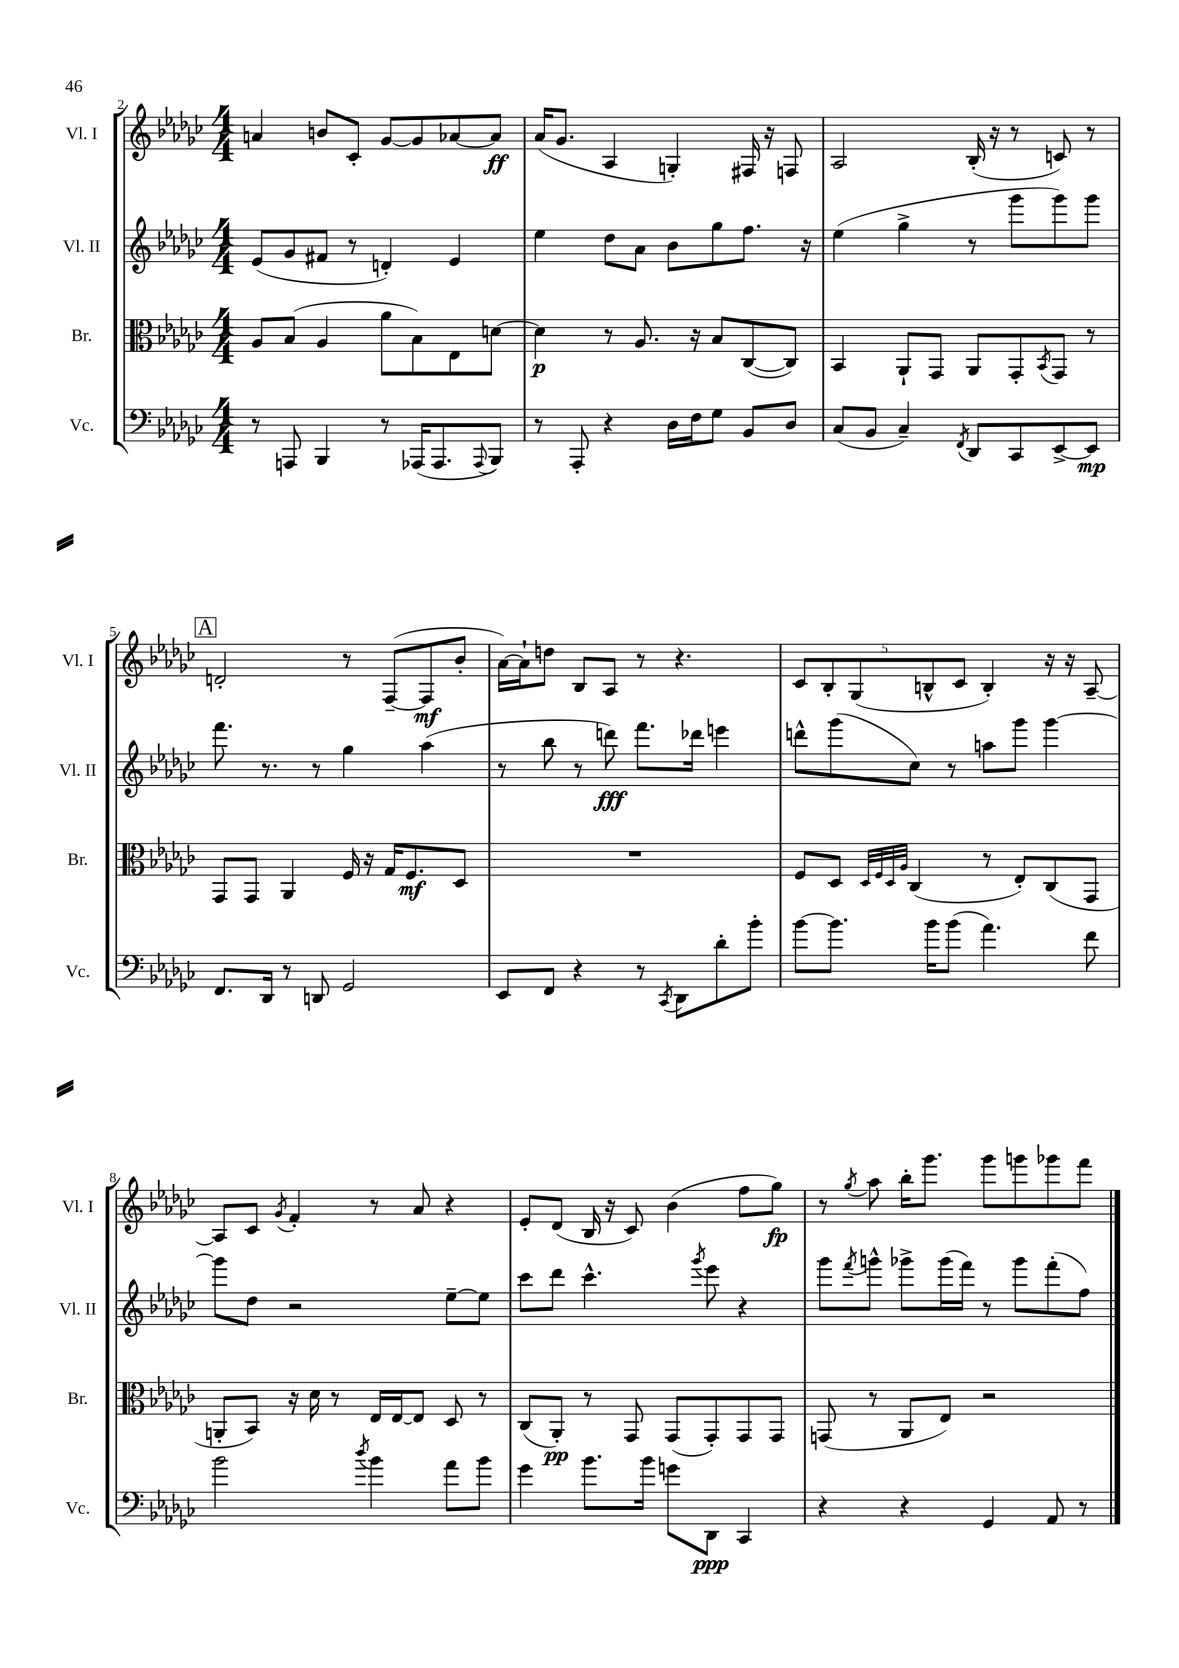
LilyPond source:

<<
\new StaffGroup <<
\new Staff = "s0" \with { instrumentName = "Vl. I" shortInstrumentName = "Vl. I" } {
    \clef treble \key ges \major \numericTimeSignature \time 4/4
    a'4 b'8 ces'8-. ges'8~ ges'8 aes'8~ aes'8\ff |
    aes'16( ges'8. aes4 g4-.) fis16 r16 f8 |
    aes2 bes16-.( r16 r8 c'8) r8 |
    \mark \markup { \box "A" } d'2-. r8 f8~--( f8\mf bes'8-. |
    aes'16~) aes'16-! d''8 bes8 aes8 r8 r4. |
    \tuplet 5/4 { ces'8 bes8-. ges8( b8-^ ces'8 } b4-.) r16 r16 aes8~-- |
    aes8 ces'8 \acciaccatura { ges'8 } f'4-. r8 aes'8 r4 |
    ees'8-. des'8( bes16 r16 ces'8) bes'4( f''8 ges''8\fp) |
    r8 \acciaccatura { ges''8 } aes''8 bes''16-. ges'''8. ges'''8 g'''8 ges'''8 f'''8 \bar "|." |
}
\new Staff = "s1" \with { instrumentName = "Vl. II" shortInstrumentName = "Vl. II" } {
    \clef treble \key ges \major \numericTimeSignature \time 4/4
    ees'8( ges'8 fis'8 r8 d'4-.) ees'4 |
    ees''4 des''8 aes'8 bes'8 ges''8 f''8. r16 |
    ees''4( ges''4-> r8 ges'''8 ges'''8) ges'''8 |
    \mark \markup { \box "A" } f'''8. r8. r8 ges''4 aes''4( |
    r8 bes''8 r8 d'''8\fff) f'''8. des'''16 e'''4 |
    d'''8-^ ges'''8( ces''8) r8 a''8 ges'''8 ges'''4~ |
    ges'''8 des''8 r2 ees''8~-- ees''8 |
    ces'''8 des'''8 ces'''4.-^ \acciaccatura { ges'''8 } ees'''8 r4 |
    ges'''8 \acciaccatura { f'''8 } g'''8-^ ges'''8-> ges'''16( f'''16) r8 ges'''8 f'''8-.( f''8) \bar "|." |
}
\new Staff = "s2" \with { instrumentName = "Br." shortInstrumentName = "Br." } {
    \clef alto \key ges \major \numericTimeSignature \time 4/4
    aes8 bes8( aes4 aes'8 bes8) ees8 d'8~ |
    d'4\p r8 aes8. r16 bes8 ces8~( ces8) |
    bes,4 aes,8-! ges,8 aes,8 ges,8-. \acciaccatura { bes,8 } ges,8 r8 |
    \mark \markup { \box "A" } ges,8 ges,8 aes,4 f16 r16 ges16 f8.\mf des8 |
    R1 |
    f8 des8 \grace { des32 f32 des32 aes32 } ces4( r8 ees8-.) ces8( ges,8 |
    a,8-. bes,8) r16 des'16 r8 ees16 ees16~ ees8 des8 r8 |
    ces8( aes,8-.\pp) r8 ges,8 ges,8( ges,8-.) ges,8 ges,8 |
    g,8( r8 aes,8 ees8) r2 \bar "|." |
}
\new Staff = "s3" \with { instrumentName = "Vc." shortInstrumentName = "Vc." } {
    \clef bass \key ges \major \numericTimeSignature \time 4/4
    r8 a,,8 bes,,4 r8 aes,,16( aes,,8. \appoggiatura { aes,,8 } bes,,8) |
    r8 aes,,8-. r4 des16 f16 ges8 bes,8 des8 |
    ces8( bes,8 ces4--) \acciaccatura { f,8 } des,8 ces,8 ees,8~-> ees,8\mp |
    \mark \markup { \box "A" } f,8. des,16 r8 d,8 ges,2 |
    ees,8 f,8 r4 r8 \acciaccatura { ces,8 } des,8 des'8-. bes'8-. |
    bes'8~ bes'8. bes'16 bes'8( aes'4.) f'8 |
    bes'2 \acciaccatura { des''8 } bes'4 aes'8 bes'8 |
    ges'4 bes'8. bes'16 g'8 des,8\ppp ces,4 |
    r4 r4 ges,4 aes,8 r8 \bar "|." |
}
>>
>>
\layout { \context { \Score currentBarNumber = #2 } }
